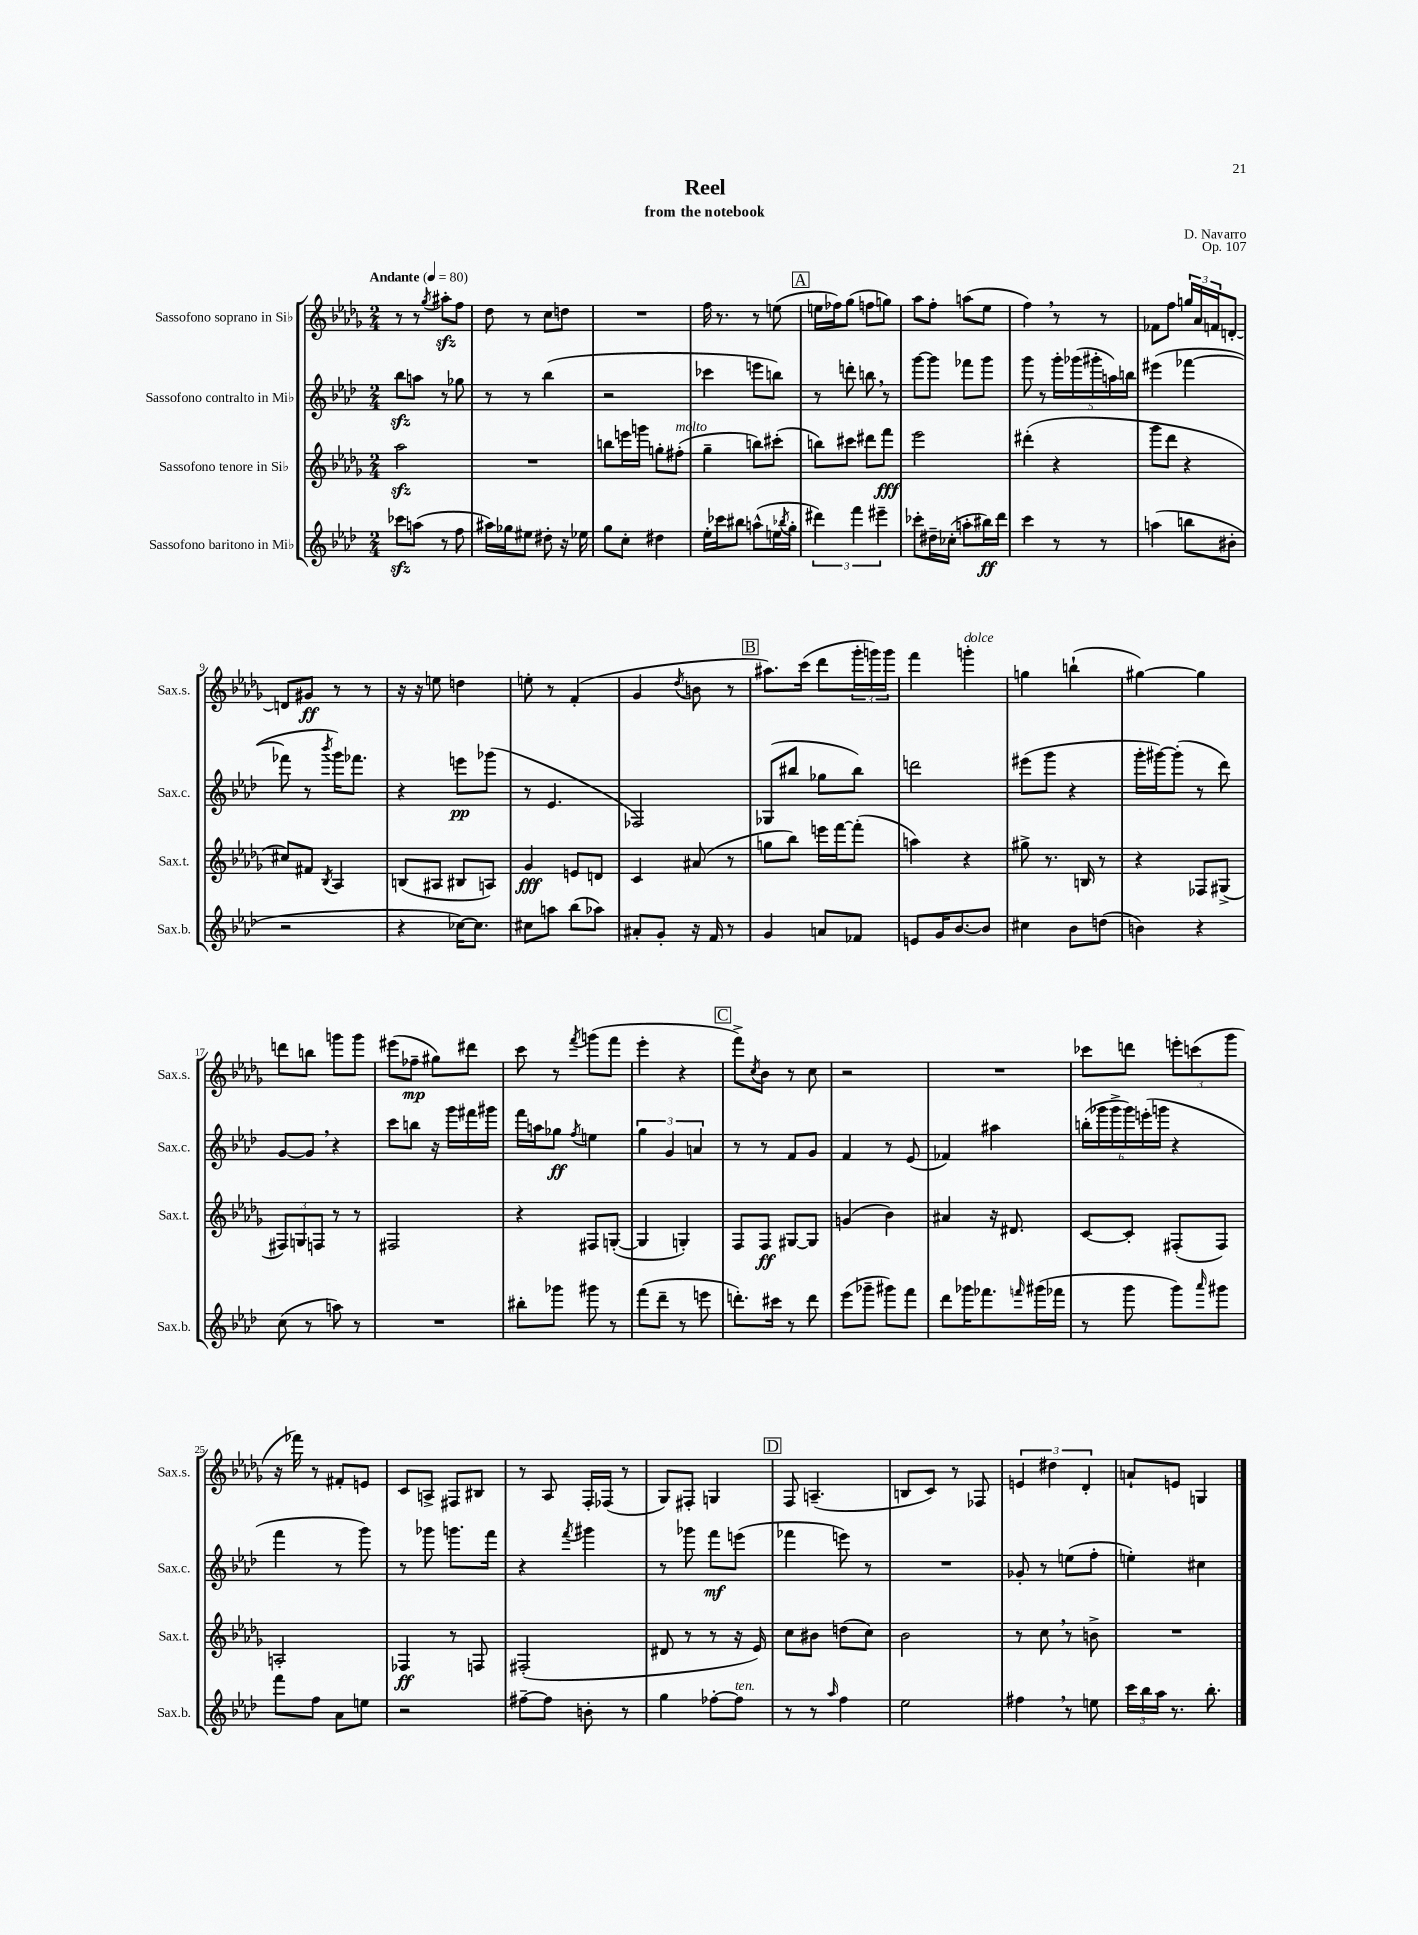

**kern	**kern	**kern	**kern
*staff4	*staff3	*staff2	*staff1
*clefG2	*clefG2	*clefG2	*clefG2
*k[b-e-a-d-]	*k[b-e-a-d-g-]	*k[b-e-a-d-]	*k[b-e-a-d-g-]
*M2/4	*M2/4	*M2/4	*M2/4
*MM80	*MM80	*MM80	*MM80
8ccc-	2aa-	8bb-	8r
(8aa	.	8aa	8r
.	.	.	8qgg-
8r	.	8r	8aa#'
8ff	.	8gg-	8ff
=	=	=	=
16aa#)	2r	8r	8dd-
16gg-	.	.	.
8ee#	.	8r	8r
8dd#'	.	(4bb-	8cc
16r	.	.	8dd
16ee-	.	.	.
=	=	=	=
8gg	8bb	2r	2r
8cc'	16eee	.	.
.	16ggg	.	.
4dd#	8gg'	.	.
.	(8ff#'	.	.
=	=	=	=
16ee-'	4gg-~	4ccc-	16ff
16ccc-	.	.	8.r
8bb#	.	.	.
(8aa^^	8bb)	8eee	8r
16ee	(8ccc#'	8bb)	(8ee
8qbb-	.	.	.
16gg'	.	.	.
=	=	=	=
6ddd#)	8bb)	8r	16ee
.	.	.	16ff-)
.	8ccc#	8ddd'	(8gg-
6fff	.	.	.
.	8ddd#	8bb	8ff
6eee#~	.	.	.
.	8fff	8r	8gg)
=	=	=	=
8ccc-'	2eee-	[8ggg	8aa-
16dd#~	.	8ggg]	8ff'
(16cc-'	.	.	.
8aa'	.	8fff-	(8aa
16bb#)	.	8ggg	8ee-
16ddd-	.	.	.
=	=	=	=
4ccc	(4ddd#'	8ggg	4ff)
.	.	8r	.
8r	4r	20ggg'	8r
.	.	(20ggg-	.
.	.	20ggg#'	.
8r	.	.	8r
.	.	20aa)	.
.	.	20bb	.
=	=	=	=
(4aa	8ggg-	(4eee#	8f-
.	8ddd-	.	8ff
8bb	4r	[4fff-	24gg
.	.	.	24a-
.	.	.	24f
8b#'	.	.	[8d'
=	=	=	=
2r	8cc#)	8fff-]	8d]
.	8f#	8r	8g#
.	8qB-	8qbbb-	.
.	4A-	16ggg)	8r
.	.	8.fff-	.
.	.	.	8r
=	=	=	=
4r	(8B	4r	16r
.	.	.	16r
.	8A#	.	8ee
[16cc-)	8B#	8eee	4dd
8.cc-]	.	.	.
.	8A)	(8ggg-	.
=	=	=	=
8cc#	4g-	8r	8ee'
8aa	.	4.e-	8r
(8bb-	8e	.	(4f'
8aa-)	8d	.	.
=	=	=	=
8a#'	4c	2F-)	4g-
8g'	.	.	.
.	.	.	8qdd-
16r	(8a#	.	8b
16f	.	.	.
8r	8r	.	8r
=	=	=	=
4g	8gg	(8G-	8.aa#)
.	8bb-)	8bb#	.
.	.	.	(16ccc
8a	16eee	8gg-	8ddd-
.	[16fff	.	.
8f-	(8fff']	8bb#)	24ggg-'
.	.	.	24ggg)
.	.	.	24ggg
=	=	=	=
8e	4aa)	2ddd	4fff
16g	.	.	.
[8.b-	.	.	.
.	4r	.	4ggg'
8b-]	.	.	.
=	=	=	=
4cc#	8gg#^	(8eee#	4gg
.	8.r	8ggg	.
8b-	.	4r	(4bb`
.	16B	.	.
(8dd	8r	.	.
=	=	=	=
4b)	4r	16ggg'	[4gg#)
.	.	[16ggg#)	.
.	.	(8ggg#']	.
4r	8F-	8r	4gg#]
.	(8G#^	8ddd-)	.
=	=	=	=
(8cc	12F#)	[8g	8ddd
.	12G	.	.
8r	.	8g]	8bb
.	12F	.	.
8aa)	8r	4r	8ggg
8r	8r	.	8ggg
=	=	=	=
2r	2F#	8ccc	(8eee#
.	.	8bb	8ff-~
.	.	16r	8gg#)
.	.	16ggg	.
.	.	16fff#	8ddd#
.	.	16ggg#	.
=	=	=	=
8bb#'	4r	16fff	8ccc
.	.	16aa	.
8ggg-	.	8gg-	8r
.	.	8qff	8qfff
8ggg#	8F#	4ee	(8ggg
8r	([8G'	.	8fff
=	=	=	=
(8fff	4G]	6gg	4eee-'
8ddd-~	.	.	.
.	.	6g	.
8r	4G')	.	4r
.	.	6a	.
8eee	.	.	.
=	=	=	=
8.ddd')	8F	8r	8fff^)
.	.	.	8qcc
.	8F	8r	8b-
16ccc#	.	.	.
8r	[8G#	8f	8r
8ddd	8G#]	8g	8cc
=	=	=	=
(8eee-	(4g	4f	2r
8ggg-~	.	.	.
8ggg#)	4b-)	8r	.
8fff	.	(8e-	.
=	=	=	=
8ddd-	4a#	4f-)	2r
16ggg-	.	.	.
8.fff-	.	.	.
.	16r	4aa#	.
.	8.d#	.	.
16qqfff	.	.	.
(16ggg#	.	.	.
16fff-	.	.	.
=	=	=	=
8r	[8c	(24bb'	8ccc-
.	.	24ggg-	.
.	.	24ggg-^	.
8ggg	8c']	24ggg-)	8ddd
.	.	(24eee'	.
.	.	24ggg	.
8ggg)	(8F#'	4r	12eee'
.	.	.	(12ccc
16qqaaa-	.	.	.
8ggg#	8F#)	.	.
.	.	.	12ggg-
=	=	=	=
8fff	2A'	4fff	16r
.	.	.	16fff-)
8ff	.	.	8r
8a-	.	8r	8f#'
8ee	.	8ggg)	8e
=	=	=	=
2r	4F-	8r	8c
.	.	8ggg-	8A^
.	8r	8.ggg	8F#
.	8F	.	8B#
.	.	16fff	.
=	=	=	=
[8ff#~	(2F#'	4r	8r
8ff#]	.	.	8A-
.	.	8qfff	.
8b'	.	4ggg#	16F'
.	.	.	(16F-
8r	.	.	8r
=	=	=	=
4gg	8d#	8r	8G-)
.	8r	8ggg-	8F#'
[8ff-'	8r	8fff	4G
8ff-]	16r	(8eee	.
.	16e-)	.	.
=	=	=	=
8r	8cc	4fff-	8F
8r	8b#	.	(4.A~
16qqaa-	.	.	.
4ff	(8dd	8eee)	.
.	8cc)	8r	.
=	=	=	=
2ee-	2b-	2r	8B
.	.	.	8c)
.	.	.	8r
.	.	.	8F-
=	=	=	=
4ff#	8r	8g-'	6e
.	8cc	8r	.
.	.	.	6dd#
8r	8r	(8ee	.
.	.	.	6d-'
8ee	8b^	8ff'	.
=	=	=	=
24ccc	2r	4ee')	8a`
24bb-	.	.	.
24aa-	.	.	.
8.r	.	.	8e
.	.	4cc#	4G
8.bb-'	.	.	.
==	==	==	==
*-	*-	*-	*-
